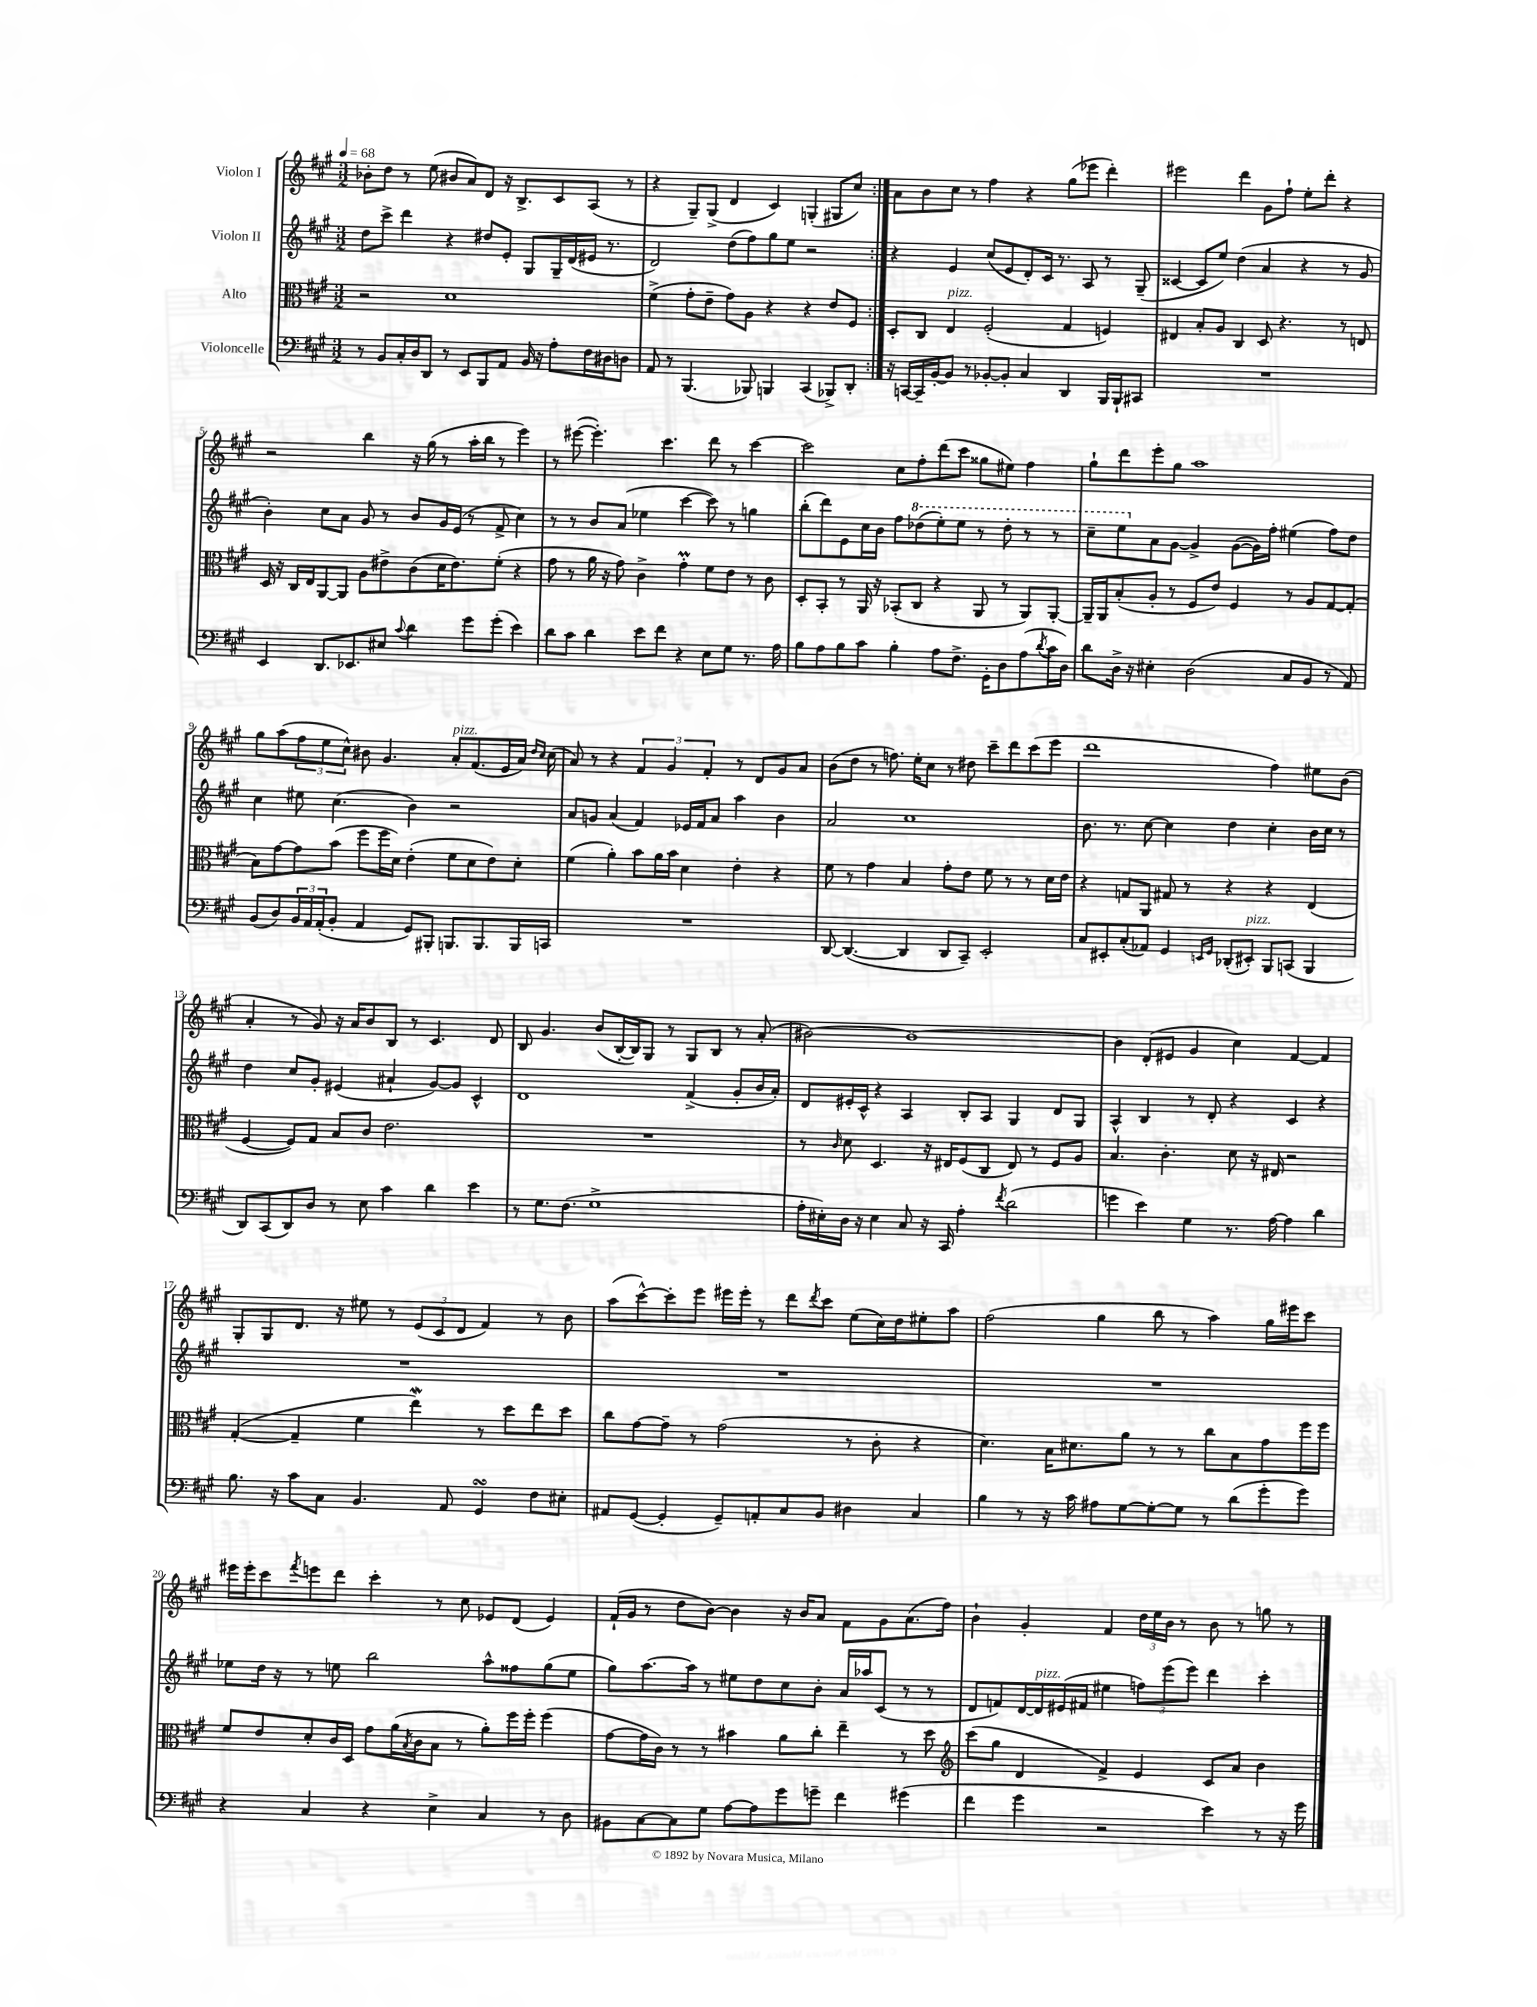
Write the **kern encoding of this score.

**kern	**kern	**kern	**kern
*staff4	*staff3	*staff2	*staff1
*clefF4	*clefC3	*clefG2	*clefG2
*k[f#c#g#]	*k[f#c#g#]	*k[f#c#g#]	*k[f#c#g#]
*M3/2	*M3/2	*M3/2	*M3/2
*MM68	*MM68	*MM68	*MM68
8r	2r	8dd\L	8b-'\L
8BB/L	.	8ccc#^\J	8dd\J
16C#'/L	.	4ddd\	8r
16D/J	.	.	.
8DD/J	.	.	(8ee\
8r	1d	4r	8b#/L
8EE/L	.	.	8a/)
8BBB/	.	8dd#/L	8d/J
8AA/J	.	8e'/J	16r
.	.	.	8.B^/L
16BB/	.	8G#/L	.
16r	.	.	.
8A'\L	.	16G#~/L	8c#/
.	.	(16d/	.
16F#\L	.	16e#/JJ	(8A/J
16D#\J	.	8.r	.
8D\J	.	.	8r
=	=	=	=
8AA/	(4f#^\	2d/)	4r
8r	.	.	.
(4.BBB/	8g#'\L	.	8G#~/L)
.	8e~\J	.	(8G#^/J
.	8g#\L)	(8dd\L	4d/
8BBB-/)	8A\J	8ff#\)	.
4BBB/	4r	8gg#\	4c#/)
.	.	8ee\J	.
(4CC#/	4r	2r	(4G'/
8BBB-^/L)	8e/L	.	8G#/L
8DD'/J	8F#/J	.	8cc#/J)
=:|!	=:|!	=:|!	=:|!
16r	8D'/L	4r	8a\L
[16CC/LL	.	.	.
16CC~/]	8C#/J	.	8b\
[16BB'/J	.	.	.
8BB/]J	4E/	4e/	8cc#\J
8r	.	.	8r
[8BB-'/L	(2F#'/	(8cc#/L	4ff#\
8BB-'/]J	.	8e/	.
4C#/	.	8d'/)	4r
.	.	16c#/Jk	.
.	.	8.r	.
4DD/	4G#/	.	(8gg#\L
.	.	8A/	8eee-\J
16BBB/LL	4F/)	8r	4ddd'\)
16BBB`/J	.	.	.
8CC#/J	.	(8G#~/	.
=	=	=	=
1.r	4E#/	[4c##/	2eee#\
.	8B'/L	8c##/]L	.
.	8A/J	8ee/J)	.
.	4C#/	(4dd\	4ddd\
.	8D/	4a/	8g#\L
.	4.r	.	8ff#`\J
.	.	4r	8ee'\L
.	.	.	8ddd'\J
.	8r	8r	4r
.	8E/	8g#/	.
=	=	=	=
4EE/	16D/	4b'\)	2r
.	16r	.	.
.	16C#/LL	.	.
.	16E/J	.	.
8.DD/L	[8AA/	8cc#\L	.
.	8AA/]J	8a\J	.
8.EE-/	.	.	.
.	8A\L	8g#/	4bb\
8E#/J	8e#^\	8r	.
8qqc#/	.	.	.
4d\	(8c#\	8b/L	16r
.	.	.	(16gg#\
.	16d\K	16g#/L	8r
.	8.e#\)	(16e/JJ	.
8g#\L	.	8r	16aa'\LL
.	.	.	16bb\JJ
(8g#'\J	(8f#'\J	8f#^/	8r
4e\)	4r	4cc#\)	4eee\)
=	=	=	=
8d\L	8g#\	8r	8r
8c#\J	8r	8r	([8eee#\
4d\	16a\	8b/L	4.eee#'\])
.	16r	.	.
.	8g#\)	(8a/J	.
8e\L	4c#^\	4ee-\	.
8f#\J	.	.	4.ccc#\
4r	4g#'\	[4ccc#\	.
8E\L	8f#\L	8ccc#\])	8ddd\
8G#\J	8e\J	8r	8r
8.r	8r	4gg\	[4ccc#\
.	8c#\	.	.
16A\	.	.	.
=	=	=	=
8B\L	8D'/L	(8bb'\L	2ccc#\]
8A\	8BB'/J	8ddd\)	.
8B\	8r	8e\	.
8c#\J	16AA/	16cc#\L	.
.	16r	16b\JJ	.
4B'\	(8BB-'/L	8ff#\L	8cc#\L
.	8C#/J	(8ddd-\	8ff#'\
8A\L	4r	8eee'\)	(8ddd\
8.F#^\J	.	8eee\J	8ccc#\J
.	8AA/	8r	8gg##\L
16GG#'\LK	.	.	.
8D\	8r	8ddd-'\	8ee#\J)
(8A\	8AA/L)	8r	4ff#\
8qd/	.	.	.
16c#\L	[8AA'/J	8r	.
16D\JJ)	.	.	.
=	=	=	=
8d\L	16AA~/]LL	8ccc#~\L	8gg#`\L
.	16AA/J	.	.
16D^\Jk	(8B'/	8eee\	8ddd\
16r	.	.	.
4E#'\	8A'/J	8a\	8eee'\
.	8r	[8g#\J	8gg#\J
(2D\	8F#/L	4g#^/]	1aa
.	8e/J)	.	.
.	4F#/	([8g#\L	.
.	.	16g#\]L)	.
.	.	16ff#'\JJ	.
8C#/L	8r	(4ee#\	.
8BB/J	8A/L	.	.
8r	[8G#/	8ff#\L)	.
8AA/)	(8G#'/]J	8dd\J	.
=	=	=	=
(8BB/L	8B\L)	4cc#\	8gg#\L
8D/)	[8g#\	.	(8aa\
24BB/L	8g#\]	8ee#\	12ff#\
24AA/	.	.	.
(24AA'/J	.	.	12ee\
8BB'/J	(8b\J	(4.cc#\	.
.	.	.	12cc#^^\J)
4AA/	8ff#\L	.	8b#\
.	16ff#\L	.	4.g#/
.	16d\JJ)	.	.
8GG#/L)	(4e'\	4b\)	.
8BBB#'/J	.	.	.
8.BBB/L	8f#\L	2r	8a'/L
.	8d\	.	(8.f#/
8.BBB/	.	.	.
.	8e\)	.	.
.	.	.	16e/L
16BBB/L	8d'\J	.	16a/JJ)
.	.	.	16qqdd/LL
.	.	.	16qqcc#/JJ
16CC/JJ	.	.	(16cc#\
=	=	=	=
1.r	(4f#\	8a/L	8a/)
.	.	8g/J	8r
.	4a'\)	(4a/	4r
.	8b\L	4f#/)	6f#/
.	16a\L	.	.
.	.	.	6g#/
.	16b\JJ	.	.
.	4d\	16e-/LL	.
.	.	16f#/J	.
.	.	.	6f#'/
.	.	8a/J	.
.	4e'\	4aa\	8r
.	.	.	8d/L
.	4r	4b\	8g#/
.	.	.	8a/J
=	=	=	=
[8DD/	8f#\	2a/	(8b\L
(4.DD/_	8r	.	8dd\J
.	4g#\	.	8r
.	.	.	8.ff\)
4DD/]	4B/	1cc#	.
.	.	.	16ee'\LK
.	.	.	8cc#\J
8DD/L	8g#'\L	.	8r
8CC#~/J)	8e\J	.	8dd#\
2EE'/	8f#\	.	8ccc#~\L
.	8r	.	8ddd\
.	8r	.	(8ccc#\
.	16d\LL	.	8eee\J
.	16e\JJ	.	.
=	=	=	=
8C#/L	4r	8.b\	1ddd
8EE#'/	.	.	.
.	.	8.r	.
(8C#'/	8G/L	.	.
8AA-/J)	8AA/J	[8cc#\	.
4GG#/	8G#/	4cc#\]	.
.	8r	.	.
16qqEE/LL	.	.	.
16qqGG#/JJ	.	.	.
(8DD-'/L	4r	4dd\	.
8EE#'/J)	.	.	.
8BBB/L	4r	4cc#'\	4ff#\)
(8CC/J	.	.	.
4BBB/	(4E/	16b\LL	8ee#\L
.	.	16cc#\JJ	.
.	.	8r	(8b\J
=	=	=	=
8DD/L)	[4F#/	4dd\	4a'/
(8CC#/	.	.	.
8DD/)	8F#/]L)	8cc#/L	8r
8D/J	8G#/J	8g#'/J	8g#/)
8r	8B/L	(4e#/	16r
.	.	.	16a/LK
8E\	8c#/J	.	8b/
4c#\	2.e\	4a#`/	8B/J
.	.	.	8r
4d\	.	[8g#/L)	4.c#/
.	.	8g#/]J	.
4e\	.	4c#^^/	.
.	.	.	8d/
=	=	=	=
8r	1.r	1d	8B/
8.G#\L	.	.	4.g#/
(8.F#\J	.	.	.
1G#^	.	.	(8b/L
.	.	.	[16B'/L
.	.	.	16B/]J)
.	.	.	8G#/J
.	.	.	8r
.	.	(4f#^/	8G#/L
.	.	.	8B/J
.	.	8g#'/L	8r
.	.	16b/L	(8a'/
.	.	16a'/JJ)	.
=	=	=	=
16A'\LL	8r	8d/L	[2b#\)
16E#'\)	.	.	.
.	16qqc#/	.	.
16D\JJ	8d\	16e#'/L	.
16r	.	16c#^^/JJ	.
4E#\	4.D/	4r	.
8C#/	.	4A/	1b#_
16r	16r	.	.
16CC#/	16E#/LK	.	.
4A'\	(8F#/	8B'/L	.
.	8C#/J	8A/J	.
8qf#/	.	.	.
(2d\	8E#/)	4G#/	.
.	8r	.	.
.	8F#/L	8d/L	.
.	8A/J	8G#/J	.
=	=	=	=
4g\	4.B/	4A^^/	4b#\]
4e\)	.	4B/	(8d'/L
.	4.c#'\	.	8e#/J
4G#\	.	8r	4g#/
.	.	8d'/	.
8.r	8d\	4r	4cc#\)
.	16r	.	.
[16A\	16E#/	.	.
4A\]	2r	4c#/	[4f#/
4d\	.	4r	4f#/]
=	=	=	=
8.B\	([4G#'/	1.r	8G#'/L
.	.	.	8G#/
16r	.	.	.
8c#\L	4G#~/]	.	8.d/J
8C#\J	.	.	.
.	.	.	16r
4.BB/	4f#\	.	8ee#\
.	.	.	8r
.	4ee\)	.	(12e/L
.	.	.	12c#/
8AA/	.	.	.
.	.	.	12d/J
4GG#/	8r	.	4f#/)
.	8dd\L	.	.
8F#\L	8ee\	.	8r
8E#'\J	8dd\J	.	8b\
=	=	=	=
8AA#/L	8cc#\L	1.r	(8aa\L
([8GG#/J	[8g#\	.	[8ccc#^^\)
4GG#'/]	8g#~\]J	.	8ccc#'\]
.	8r	.	8eee\J
8GG#~/L)	(2g#\	.	16eee#\LL
.	.	.	16eee#'\JJ
8AA'/	.	.	8r
8C#/	.	.	8ddd\L
.	.	.	8qddd/
8BB/J	.	.	8ccc#\J
4D#\	8r	.	(8ee\L
.	8c#'\	.	16cc#\L)
.	.	.	16dd\J
4C#/	4r	.	8ee#'\
.	.	.	8aa\J
=	=	=	=
4B\	4.d\)	1.r	(2ff#\
8r	.	.	.
16r	16B\LK	.	.
16c#\	8.d#\	.	.
8A#\L	.	.	4gg#\
[8G#\	8a\J	.	.
8G#'\_	8r	.	8bb\
8G#\]J	8r	.	8r
8r	8cc#\L	.	4aa\)
(8d\L	8B\	.	.
8g#'\	8g#\	.	16gg#\LL
.	.	.	16eee#\J
8g#\J)	16ff#\L	.	8ccc#\J
.	16ff#\JJ	.	.
=	=	=	=
4r	8f#/L	8ee-\L	16eee#\LL
.	.	.	16eee#'\J
.	8e/	16dd\Jk	8ccc#\
.	.	16r	.
.	.	.	8qfff#/
4C#/	8d'/	8r	8eee\
.	16c#/L	8ee\	8ddd\J
.	16D/JJ	.	.
4r	8g#\L	2bb\	4ccc#'\
.	(16a\L	.	.
.	8qB/	.	.
.	16c#\J	.	.
4E^\	8B\J	.	8r
.	8r	.	8cc#\
4C#/	8a'\L)	8aa^^\L	8e-/L
.	16ff#\L	8ff##\	(8d/J
.	16ff#'\JJ	.	.
8r	(4ff#\	(8gg#\	4e-/)
8D\	.	8ee\J	.
=	=	=	=
8BB#\L	[8g#\L	8gg#\L)	(16f#`/LL
.	.	.	16g#/JJ
[8C#\	16g#\]L	[8.aa\	8r
.	16c#\JJ)	.	.
8C#\]	8r	.	8dd\L
.	.	16aa\]Jk	.
8G#\J	8r	8r	[8b\J)
[8A\L	4b#\	8ee#\L	4b\]
8A\]	.	8dd\	.
8g#\	8a\L	8cc#\	16r
.	.	.	16b/LK
8g~\J	8cc#'\J	8b'\J	8a/J
4f#\	4ee~\	16a/LL	8f#\L
.	.	16aa-/J	.
.	.	(8c#/J	8g#\
(4g#\	8r	8r	(8.a\
.	8dd\	8r	.
.	.	.	16ff#\Jk)
=	=	=	=
*	*clefG2	*	*
4f#\	(8ccc#\L	8d/L	4b`\
.	8gg#\J	8f/)	.
4g#\	4d/	[16d/L	4g#'/
.	.	16d/]	.
.	.	(16e#/	.
.	.	16f#/JJ	.
2r	4f#^/)	4ee#\	4f#/
.	4e/	12ff\L)	24dd\LL
.	.	.	24ee\
.	.	(12eee\	24b\JJ
.	.	.	8r
.	.	12eee\J)	.
4e\)	8c#/L	4ddd\	8b\
.	8a/J	.	8r
8r	4b\	4ccc#'\	8gg\
16r	.	.	8r
16g#\	.	.	.
==	==	==	==
*-	*-	*-	*-
